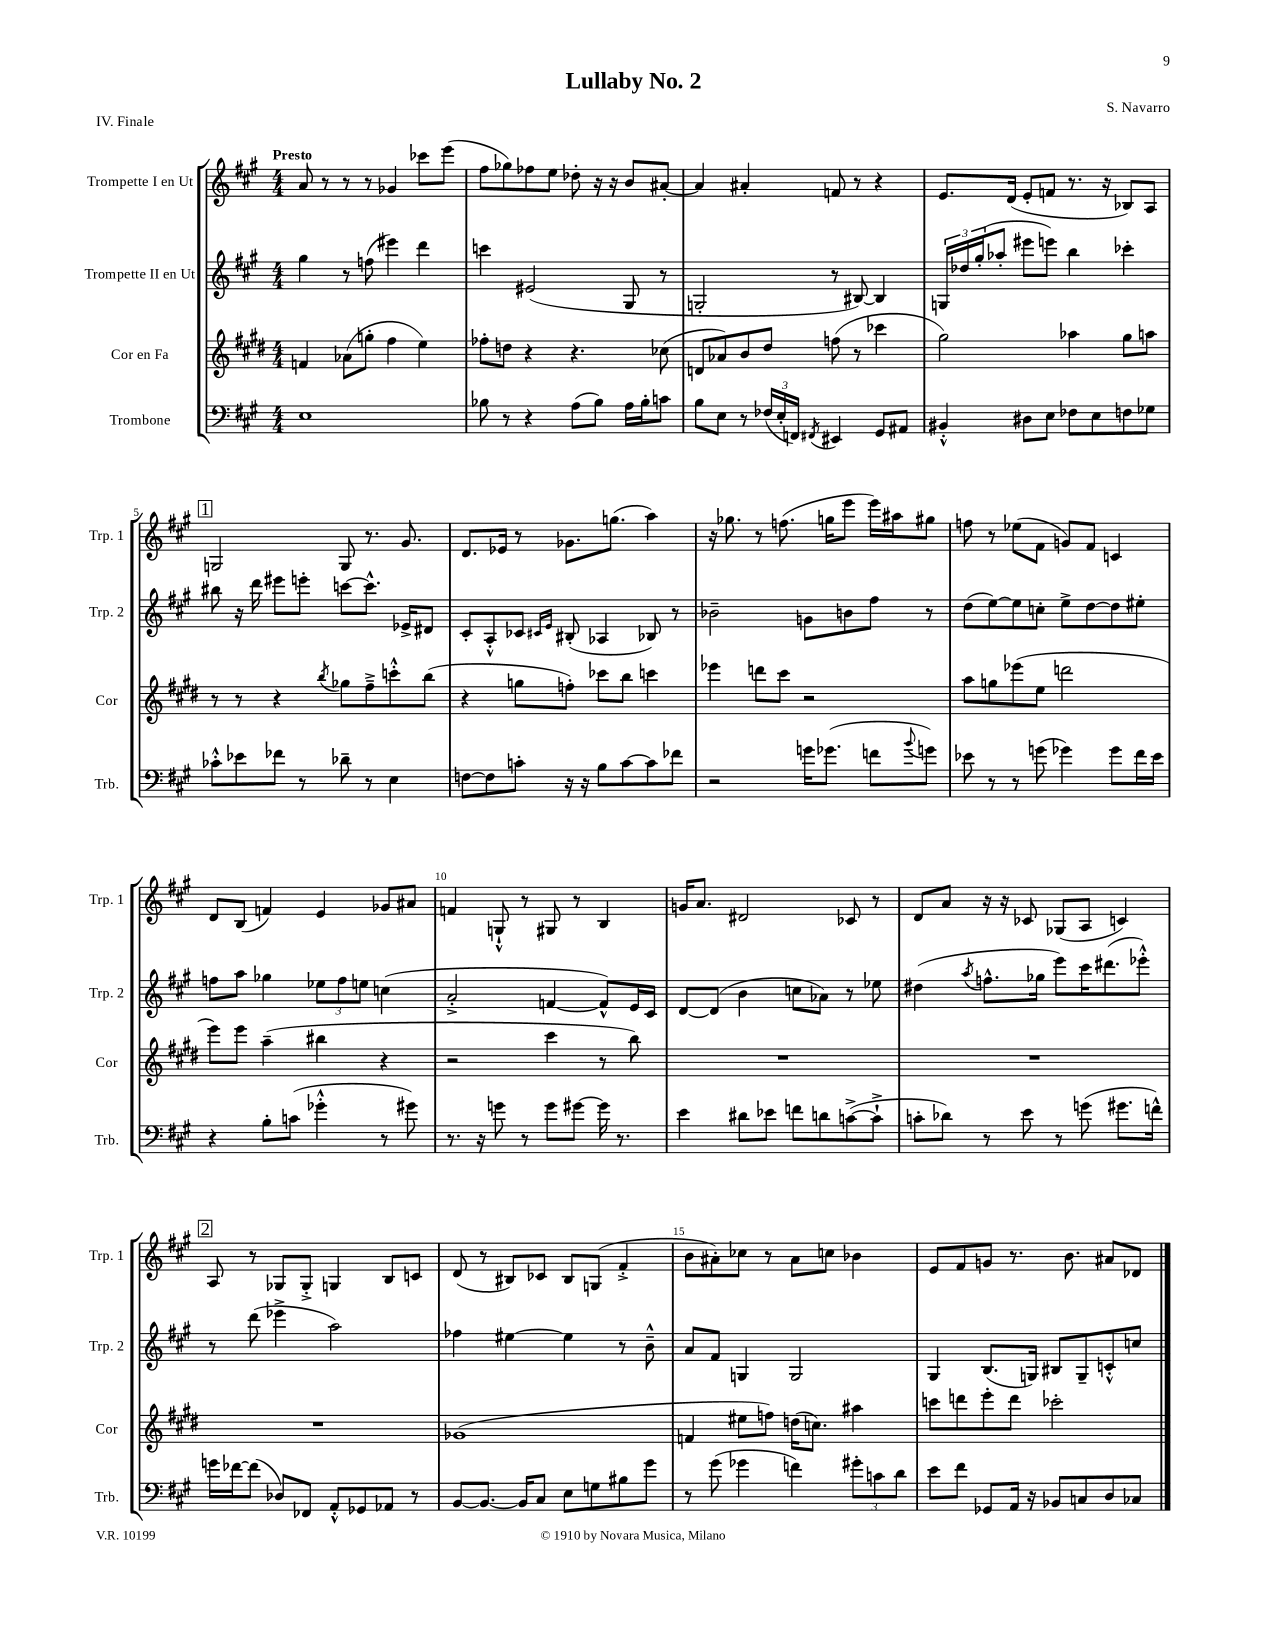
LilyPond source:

\header { title = "Lullaby No. 2" composer = "S. Navarro" piece = "IV. Finale" }
<<
\new StaffGroup <<
\new Staff = "s0" \with { instrumentName = "Trompette I en Ut" shortInstrumentName = "Trp. 1" } {
    \clef treble \key a \major \numericTimeSignature \time 4/4 \tempo "Presto"
    a'8 r8 r8 r8 ges'4 ces'''8 e'''8( |
    fis''8 ges''8) fes''8 e''8 des''8-. r16 r16 b'8 ais'8~-. |
    ais'4 ais'4-. f'8 r8 r4 |
    e'8. d'16( e'8-. f'8 r8. r16 bes8) a8 |
    \mark \markup { \box "1" } g2 g8 r8. gis'8. |
    d'8. ees'16 r8 ges'8. g''8.( a''4) |
    r16 ges''8. r8 f''8.( g''16 e'''8 e'''16) ais''16 gis''8 |
    f''8 r8 ees''8( fis'8 g'8) fis'8 c'4 |
    d'8 b8( f'4) e'4 ges'8 ais'8 |
    f'4 g8-!-^ r8 gis8 r8 b4 |
    g'16 a'8. dis'2 ces'8 r8 |
    d'8 a'8 r16 r16 ces'8 ges8( a8 c'4) |
    \mark \markup { \box "2" } a8 r8 ges8 ges8-.-> g4 b8 c'8 |
    d'8( r8 bis8) ces'8 bis8 g8( fis'4-.-> |
    b'8 ais'8-.) ces''8 r8 ais'8 c''8 bes'4 |
    e'8 fis'8 g'8 r8. b'8. ais'8 des'8 \bar "|." |
}
\new Staff = "s1" \with { instrumentName = "Trompette II en Ut" shortInstrumentName = "Trp. 2" } {
    \clef treble \key a \major \numericTimeSignature \time 4/4
    gis''4 r8 f''8( eis'''4) d'''4 |
    c'''4 eis'2( gis8 r8 |
    g2-. r8 bis8~) bis4 |
    \tuplet 3/2 { g16 des''16 gis''16-.( } aes''8-. eis'''8 e'''8) b''4 ces'''4-. |
    \mark \markup { \box "1" } bis''8 r16 d'''16 eis'''8 e'''8-. c'''8~ c'''8.-^ ees'16-> dis'8 |
    cis'8-. a8-.-^ ces'8 \grace { cis'16 e'16 } bis8-.( aes4 bes8) r8 |
    bes'2-- g'8 b'8 fis''8 r8 |
    d''8( e''8~) e''8 c''8-. e''8-> d''8~ d''8 eis''8-. |
    f''8 a''8 ges''4 \tuplet 3/2 { ees''8 f''8 e''8 } c''4( |
    a'2-.-> f'4~ f'8-^) e'16 cis'16 |
    d'8~ d'8( b'4 c''8 aes'8) r8 ees''8 |
    dis''4( \acciaccatura { a''8 } f''8.-^ ges''16 e'''8) cis'''16 dis'''8.( ees'''8-.-^) |
    \mark \markup { \box "2" } r8 d'''8( ees'''4-> a''2) |
    fes''4 eis''4~ eis''4 r8 b'8---^ |
    a'8 fis'8 g4 g2 |
    gis4 b8.( g16) bis8 g8-- c'8-.-^ c''8 \bar "|." |
}
\new Staff = "s2" \with { instrumentName = "Cor en Fa" shortInstrumentName = "Cor" } {
    \clef treble \key e \major \numericTimeSignature \time 4/4
    f'4 aes'8( g''8-. fis''4 e''4) |
    fes''8-. d''8 r4 r4. ces''8( |
    d'8 aes'8) b'8 dis''8 f''8( r8 ces'''4 |
    gis''2) aes''4 gis''8 a''8 |
    \mark \markup { \box "1" } r8 r8 r4 \acciaccatura { b''8 } ges''8 fis''8---> c'''8-.-^ b''8( |
    r4 g''8 f''8-.) ces'''8 b''8 c'''4 |
    ees'''4 d'''8 cis'''8 r2 |
    a''8 g''8 ees'''8( e''8 d'''2 |
    e'''8) e'''8 a''4--( bis''4 r4 |
    r2 cis'''4 r8 b''8) |
    R1 |
    R1 |
    \mark \markup { \box "2" } R1 |
    ges'1( |
    f'4 eis''8 f''8) d''16( c''8.) ais''4 |
    c'''8 d'''8 e'''8-. d'''8 ces'''2-. \bar "|." |
}
\new Staff = "s3" \with { instrumentName = "Trombone" shortInstrumentName = "Trb." } {
    \clef bass \key a \major \numericTimeSignature \time 4/4
    e1 |
    bes8 r8 r4 a8( bes8) a16 bes16-. c'8 |
    b8 e8 r8 \tuplet 3/2 { fes16( e16-. f,16) } \acciaccatura { fis,8 } eis,4 gis,8 ais,8 |
    bis,4-.-^ dis8 e8 fes8 e8 f8 ges8 |
    \mark \markup { \box "1" } ces'8-.-^ ees'8 fes'8 r8 des'8-- r8 e4 |
    f8~ f8 c'8-. r16 r16 b8 c'8~ c'8 fes'8 |
    r2 g'16 ges'8.( f'8 \appoggiatura { b'8 } g'8) |
    ees'8 r8 r8 g'8( ges'4) ges'8 fis'16 ees'16 |
    r4 b8-. c'8( ges'4-.-^ r8 gis'8) |
    r8. r16 g'8 r8 g'8 gis'8~ gis'16 r8. |
    e'4 dis'8 ees'8 f'8 d'8 c'8~->( c'8-!-> |
    c'8-. des'8) r8 e'8 r8 g'8( gis'8. f'16-^) |
    \mark \markup { \box "2" } g'16 fes'16~ fes'8( des8) fes,8 a,8-.-^ ges,8 aes,8 r8 |
    b,8~ b,8.~ b,16 cis8 e8 g8 bis8 gis'8 |
    r8 gis'8( ges'4 f'4) \tuplet 3/2 { gis'8-. c'8 d'8 } |
    e'8 fis'8 ges,8 a,16 r16 bes,8 c8 d8 ces8 \bar "|." |
}
>>
>>
\layout { \context { \Score \override BarNumber.break-visibility = ##(#f #t #t) barNumberVisibility = #(every-nth-bar-number-visible 5) } }
